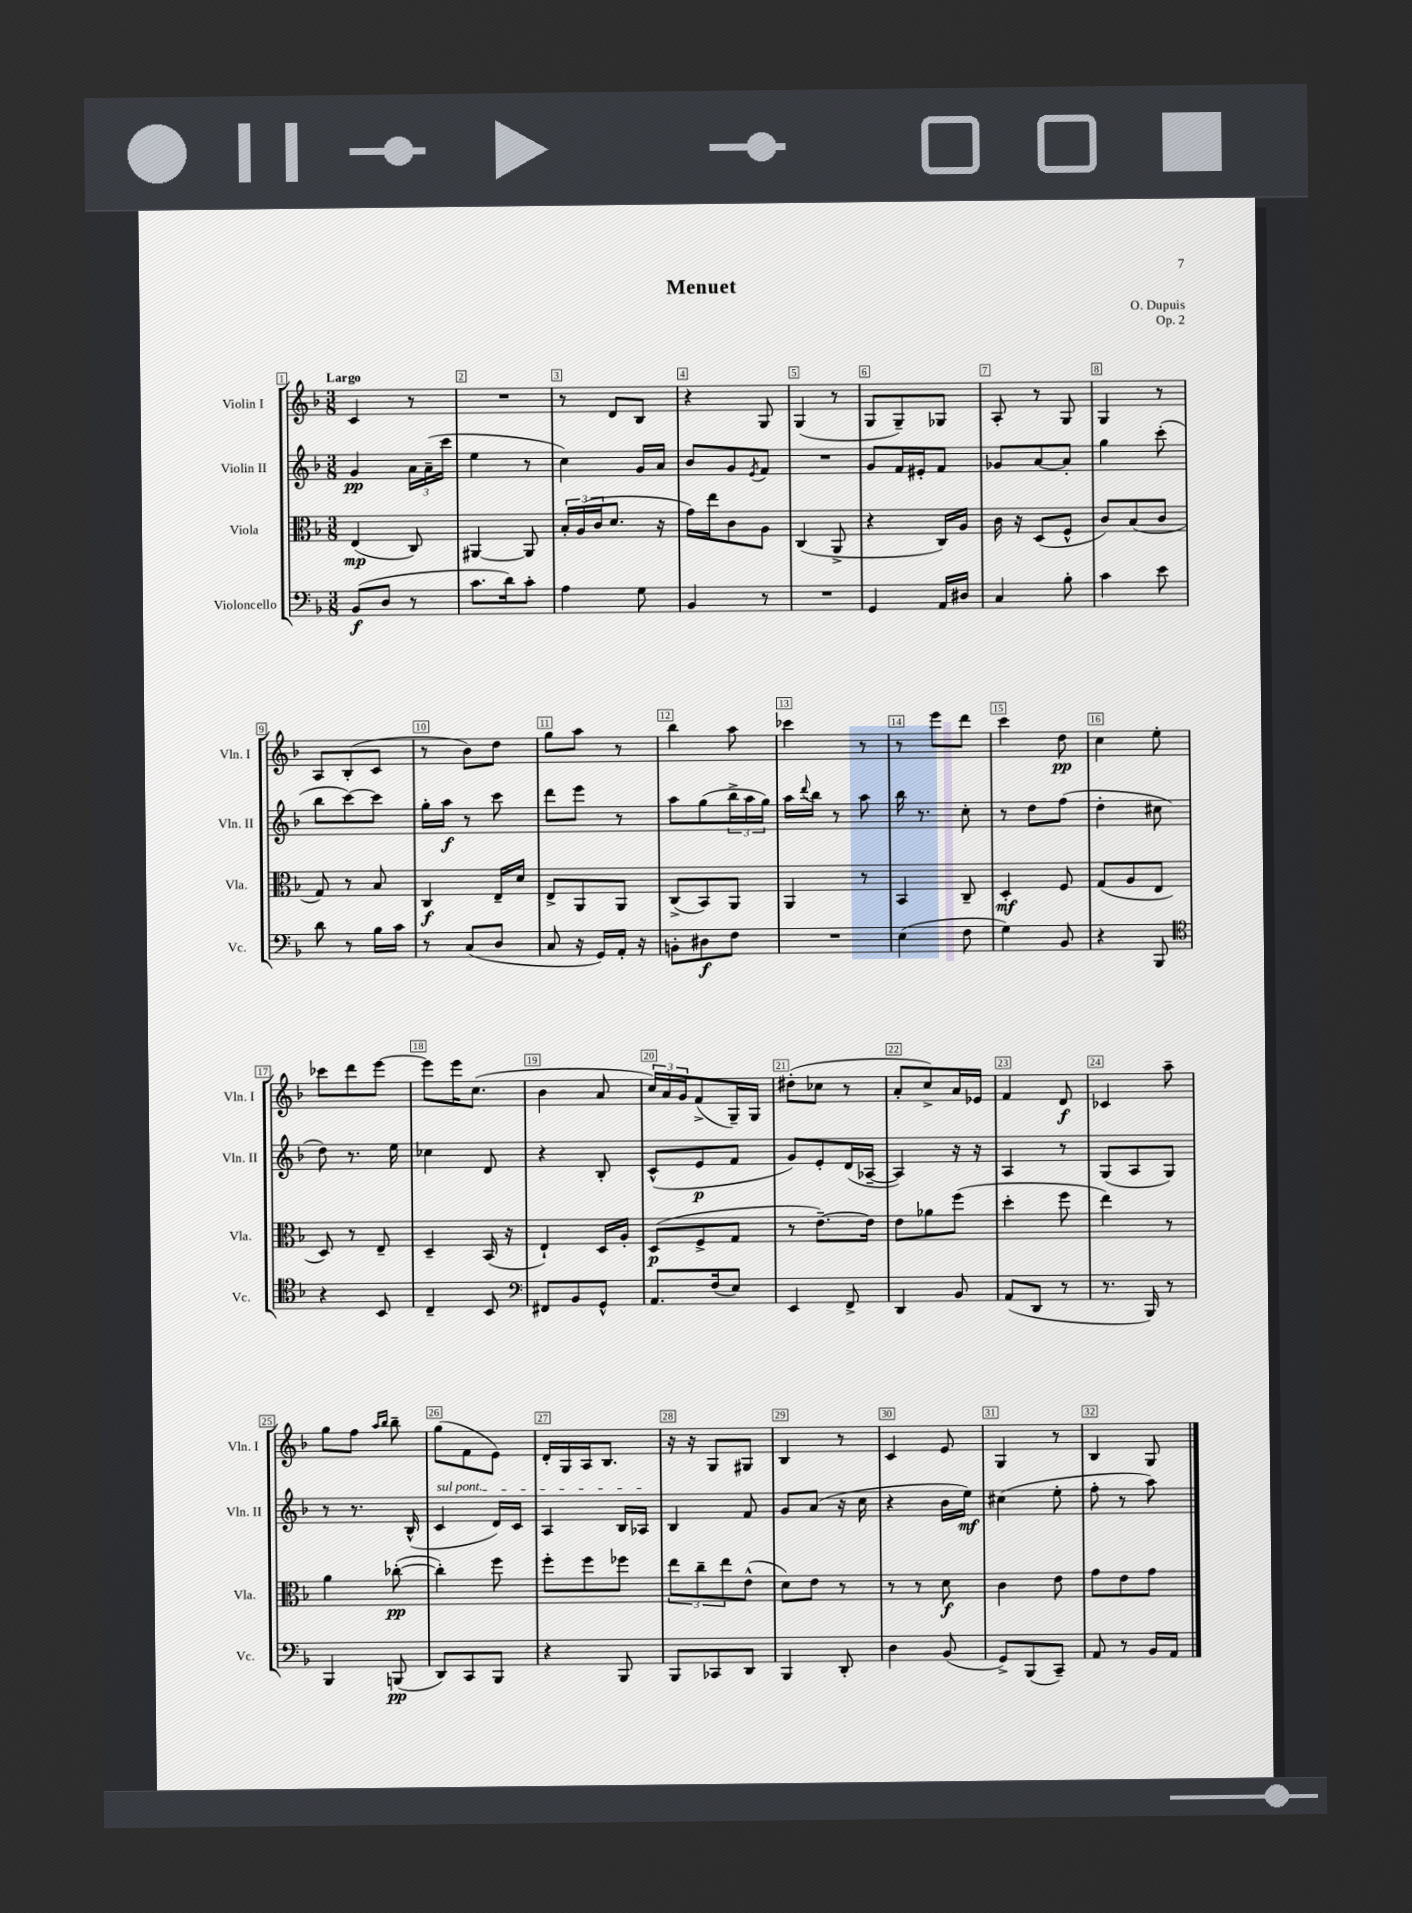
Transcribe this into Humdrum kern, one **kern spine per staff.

**kern	**dynam	**kern	**dynam	**kern	**dynam	**kern	**dynam
*part4	*part4	*part3	*part3	*part2	*part2	*part1	*part1
*staff4	*staff4	*staff3	*staff3	*staff2	*staff2	*staff1	*staff1
*I"Violoncello	*	*I"Viola	*	*I"Violin II	*	*I"Violin I	*
*I'Vc.	*	*I'Vla.	*	*I'Vln. II	*	*I'Vln. I	*
*clefF4	*	*clefC3	*	*clefG2	*	*clefG2	*
*k[b-]	*	*k[b-]	*	*k[b-]	*	*k[b-]	*
*M3/8	*	*M3/8	*	*M3/8	*	*M3/8	*
=1	=1	=1	=1	=1	=1	=1	=1
!	!	!	!	!	!	!LO:TX:a:B:t=Largo	!
(8BB-/L	f	(4E/	mp	4g/	pp	4c/	.
8D/J	.	.	.	.	.	.	.
8r	.	8C/)	.	24a\LL	.	8r	.
.	.	.	.	(24a~\	.	.	.
.	.	.	.	24ccc\JJ	.	.	.
=2	=2	=2	=2	=2	=2	=2	=2
8.c\L	.	[4AA#X/	.	4ee\	.	4.r	.
16d\k)	.	.	.	.	.	.	.
8c'\J	.	8AA#/]	.	8r	.	.	.
=3	=3	=3	=3	=3	=3	=3	=3
4A\	.	24B-'/LL	.	4cc\)	.	8r	.
.	.	(24A/	.	.	.	.	.
.	.	24c/J	.	.	.	.	.
.	.	8.d/J	.	.	.	8d/L	.
8G\	.	.	.	16g/LL	.	8B-/J	.
.	.	16r	.	16a/JJ	.	.	.
=4	=4	=4	=4	=4	=4	=4	=4
4BB-/	.	16g\LL)	.	8b-/L	.	4r	.
.	.	16ee\J	.	.	.	.	.
.	.	8c\	.	8g/	.	.	.
.	.	.	.	8qe/	.	.	.
8r	.	8A\J	.	8f/J	.	8G/	.
=5	=5	=5	=5	=5	=5	=5	=5
4.r	.	(4C/	.	4.r	.	(4G/	.
.	.	8AA^/	.	.	.	8r	.
=6	=6	=6	=6	=6	=6	=6	=6
4GG/	.	4r	.	8g/L	.	8G/L	.
.	.	.	.	16f/L	.	8G~/)	.
.	.	.	.	16e#X'/J	.	.	.
16AA/LL	.	16C/LL)	.	8f/J	.	8G-X/J	.
16D#X/JJ	.	16A/JJ	.	.	.	.	.
=7	=7	=7	=7	=7	=7	=7	=7
4C/	.	16c\	.	8g-X/L	.	8A'/	.
.	.	16r	.	.	.	.	.
.	.	(8D/L	.	[8a/	.	8r	.
8B-'\	.	8F^^/J	.	8a'/J]	.	8G/	.
=8	=8	=8	=8	=8	=8	=8	=8
4c\	.	8c/L)	.	4gg\	.	4G/	.
.	.	(8B-/	.	.	.	.	.
8e\	.	8c/J	.	(8ccc'\	.	8r	.
!!LO:LB:g=z
=9	=9	=9	=9	=9	=9	=9	=9
8d\	.	8G/)	.	8bb-\L	.	8A/L	.
8r	.	8r	.	[8ccc\)	.	(8B-'/	.
16B-\LL	.	8B-/	.	8ccc\J]	.	8c/J	.
16c\JJ	.	.	.	.	.	.	.
=10	=10	=10	=10	=10	=10	=10	=10
8r	.	4C/	f	16gg'\LL	.	8r	.
.	.	.	.	16aa\JJ	f	.	.
(8C/L	.	.	.	8r	.	8b-\L)	.
8D/J	.	16E~/LL	.	8ccc\	.	8dd\J	.
.	.	16d/JJ	.	.	.	.	.
=11	=11	=11	=11	=11	=11	=11	=11
8C/	.	8E^/L	.	8ddd\L	.	8gg\L	.
16r	.	8AA/	.	8eee\J	.	8aa\J	.
16GG/LL)	.	.	.	.	.	.	.
16AA'/JJ	.	8AA/J	.	8r	.	8r	.
16r	.	.	.	.	.	.	.
=12	=12	=12	=12	=12	=12	=12	=12
8BBn'\L	.	(8C^/L	.	8aa\L	.	4bb-\	.
8D#X\	f	8BB-/)	.	(8gg\	.	.	.
8F\J	.	8AA/J	.	24bb-^\L	.	8aa\	.
.	.	.	.	24aa\	.	.	.
.	.	.	.	24gg\JJ)	.	.	.
=13	=13	=13	=13	=13	=13	=13	=13
4.r	.	4AA/	.	16aa\LL	.	4ccc-X\	.
.	.	.	.	8qqddd/	.	.	.
.	.	.	.	16bb-\JJ	.	.	.
.	.	.	.	8r	.	.	.
.	.	8r	.	8aa\	.	8r	.
=14	=14	=14	=14	=14	=14	=14	=14
(4E\	.	4BB-/	.	16bb-\	.	8r	.
.	.	.	.	8.r	.	.	.
.	.	.	.	.	.	8eee\L	.
8F\	.	8C~/	.	8cc'\	.	8ddd\J	.
=15	=15	=15	=15	=15	=15	=15	=15
4G\)	.	4D'/	mf	8r	.	4ccc\	.
.	.	.	.	8dd\L	.	.	.
8BB-/	.	8F/	.	(8ff\J	.	8dd\	pp
=16	=16	=16	=16	=16	=16	=16	=16
4r	.	(8G/L	.	4dd'\	.	4cc\	.
.	.	8A/	.	.	.	.	.
8BBB-/	.	8E/J	.	8cc#X\	.	8ee'\	.
!!LO:LB:g=z
=17	=17	=17	=17	=17	=17	=17	=17
*clefC4	*	*	*	*	*	*	*
4r	.	8D/)	.	8dd\)	.	8ccc-X\L	.
.	.	8r	.	8.r	.	8ddd\	.
8BB-/	.	8E~/	.	.	.	[8eee\J	.
.	.	.	.	16ee\	.	.	.
=18	=18	=18	=18	=18	=18	=18	=18
4C~/	.	4D~/	.	4cc-X\	.	8eee\L]	.
.	.	.	.	.	.	16eee\K	.
.	.	.	.	.	.	(8.cc\J	.
8BB-/	.	(16BB-/	.	8d/	.	.	.
.	.	16r	.	.	.	.	.
=19	=19	=19	=19	=19	=19	=19	=19
*clefF4	*	*	*	*	*	*	*
8FF#X/L	.	4E`/)	.	4r	.	4b-\	.
8BB-/	.	.	.	.	.	.	.
8GG^^/J	.	16D/LL	.	8B-'/	.	8a/	.
.	.	16A'/JJ	.	.	.	.	.
=20	=20	=20	=20	=20	=20	=20	=20
8.AA/L	.	(8D/L	p	(8c^^/L	.	24cc/LL)	.
.	.	.	.	.	.	24a/	.
.	.	.	.	.	.	24g/J	.
.	.	8F^/	.	8e/	p	(8f^/	.
(16F/k	.	.	.	.	.	.	.
8E/J)	.	8G/J	.	8f/J	.	16G~/L)	.
.	.	.	.	.	.	16G/JJ	.
=21	=21	=21	=21	=21	=21	=21	=21
4EE/	.	8r	.	8g/L)	.	(8dd#X'\L	.
.	.	[8.e~\L)	.	8e'/	.	8cc-X\J	.
8FF^/	.	.	.	(16d/L	.	8r	.
.	.	16e\Jk]	.	[16A-X~/JJ	.	.	.
=22	=22	=22	=22	=22	=22	=22	=22
4DD/	.	8e\L	.	4A-/])	.	8a'/L	.
.	.	8a-X\	.	.	.	8cc^/)	.
8BB-/	.	(8ff\J	.	16r	.	16a/L	.
.	.	.	.	16r	.	16e-X/JJ	.
=23	=23	=23	=23	=23	=23	=23	=23
(8AA/L	.	4dd'\	.	4A/	.	4f/	.
8DD/J	.	.	.	.	.	.	.
8r	.	8ff\	.	8r	.	8d/	f
=24	=24	=24	=24	=24	=24	=24	=24
8.r	.	4ee\)	.	(8G/L	.	4c-X/	.
.	.	.	.	8A/	.	.	.
16BBB-/)	.	.	.	.	.	.	.
8r	.	8r	.	8G/J)	.	8aa~\	.
!!LO:LB:g=z
=25	=25	=25	=25	=25	=25	=25	=25
4BBB-/	.	4a\	.	8r	.	8gg\L	.
.	.	.	.	8.r	.	8ff\J	.
.	.	.	.	.	.	16qqaa/LL	.
.	.	.	.	.	.	16qqbb-/JJ	.
(8BBBn/	pp	([8cc-X'\	pp	.	.	8bb-~\	.
.	.	.	.	(16B-^^/	.	.	.
=26	=26	=26	=26	=26	=26	=26	=26
!	!	!	!	!LO:TX:a:i:t=sul pont.	!	!	!
8DD/L)	.	4cc-'\])	.	4c/	.	(8gg\L	.
8CC/	.	.	.	.	.	8f\	.
8BBB-/J	.	8ff\	.	16d/LL)	.	8e\J)	.
.	.	.	.	16c/JJ	.	.	.
=27	=27	=27	=27	=27	=27	=27	=27
4r	.	8ff'\L	.	4A/	.	16d'/LL	.
.	.	.	.	.	.	16G/	.
.	.	8ff\	.	.	.	16A/J	.
.	.	.	.	.	.	8.B-/J	.
8BBB-/	.	8ff-X\J	.	16B-/LL	.	.	.
.	.	.	.	16A-X/JJ	.	.	.
=28	=28	=28	=28	=28	=28	=28	=28
8BBB-/L	.	12ee\L	.	4B-/	.	16r	.
.	.	.	.	.	.	16r	.
.	.	12cc~\	.	.	.	.	.
8CC-X/	.	.	.	.	.	8G/L	.
.	.	12ee\	.	.	.	.	.
8DD/J	.	(8e^^\J	.	8f/	.	8G#X/J	.
=29	=29	=29	=29	=29	=29	=29	=29
4BBB-/	.	8d\L)	.	8g/L	.	4B-/	.
.	.	8e\J	.	(8a/J	.	.	.
8DD'/	.	8r	.	16r	.	8r	.
.	.	.	.	16cc\	.	.	.
=30	=30	=30	=30	=30	=30	=30	=30
4D\	.	8r	.	4r	.	4c/	.
.	.	8r	.	.	.	.	.
(8BB-/	.	8d\	f	16b-\LL	.	8e/	.
.	.	.	.	16ee\JJ)	mf	.	.
=31	=31	=31	=31	=31	=31	=31	=31
8GG^/L)	.	4c\	.	(4cc#X\	.	4G/	.
(8BBB-/	.	.	.	.	.	.	.
8CC~/J)	.	8e\	.	8ee'\	.	8r	.
=32	=32	=32	=32	=32	=32	=32	=32
8AA/	.	8g\L	.	8ff'\	.	4B-/	.
8r	.	8e\	.	8r	.	.	.
16BB-/LL	.	8g\J	.	8aa\)	.	8G/	.
16AA/JJ	.	.	.	.	.	.	.
==	==	==	==	==	==	==	==
*-	*-	*-	*-	*-	*-	*-	*-
